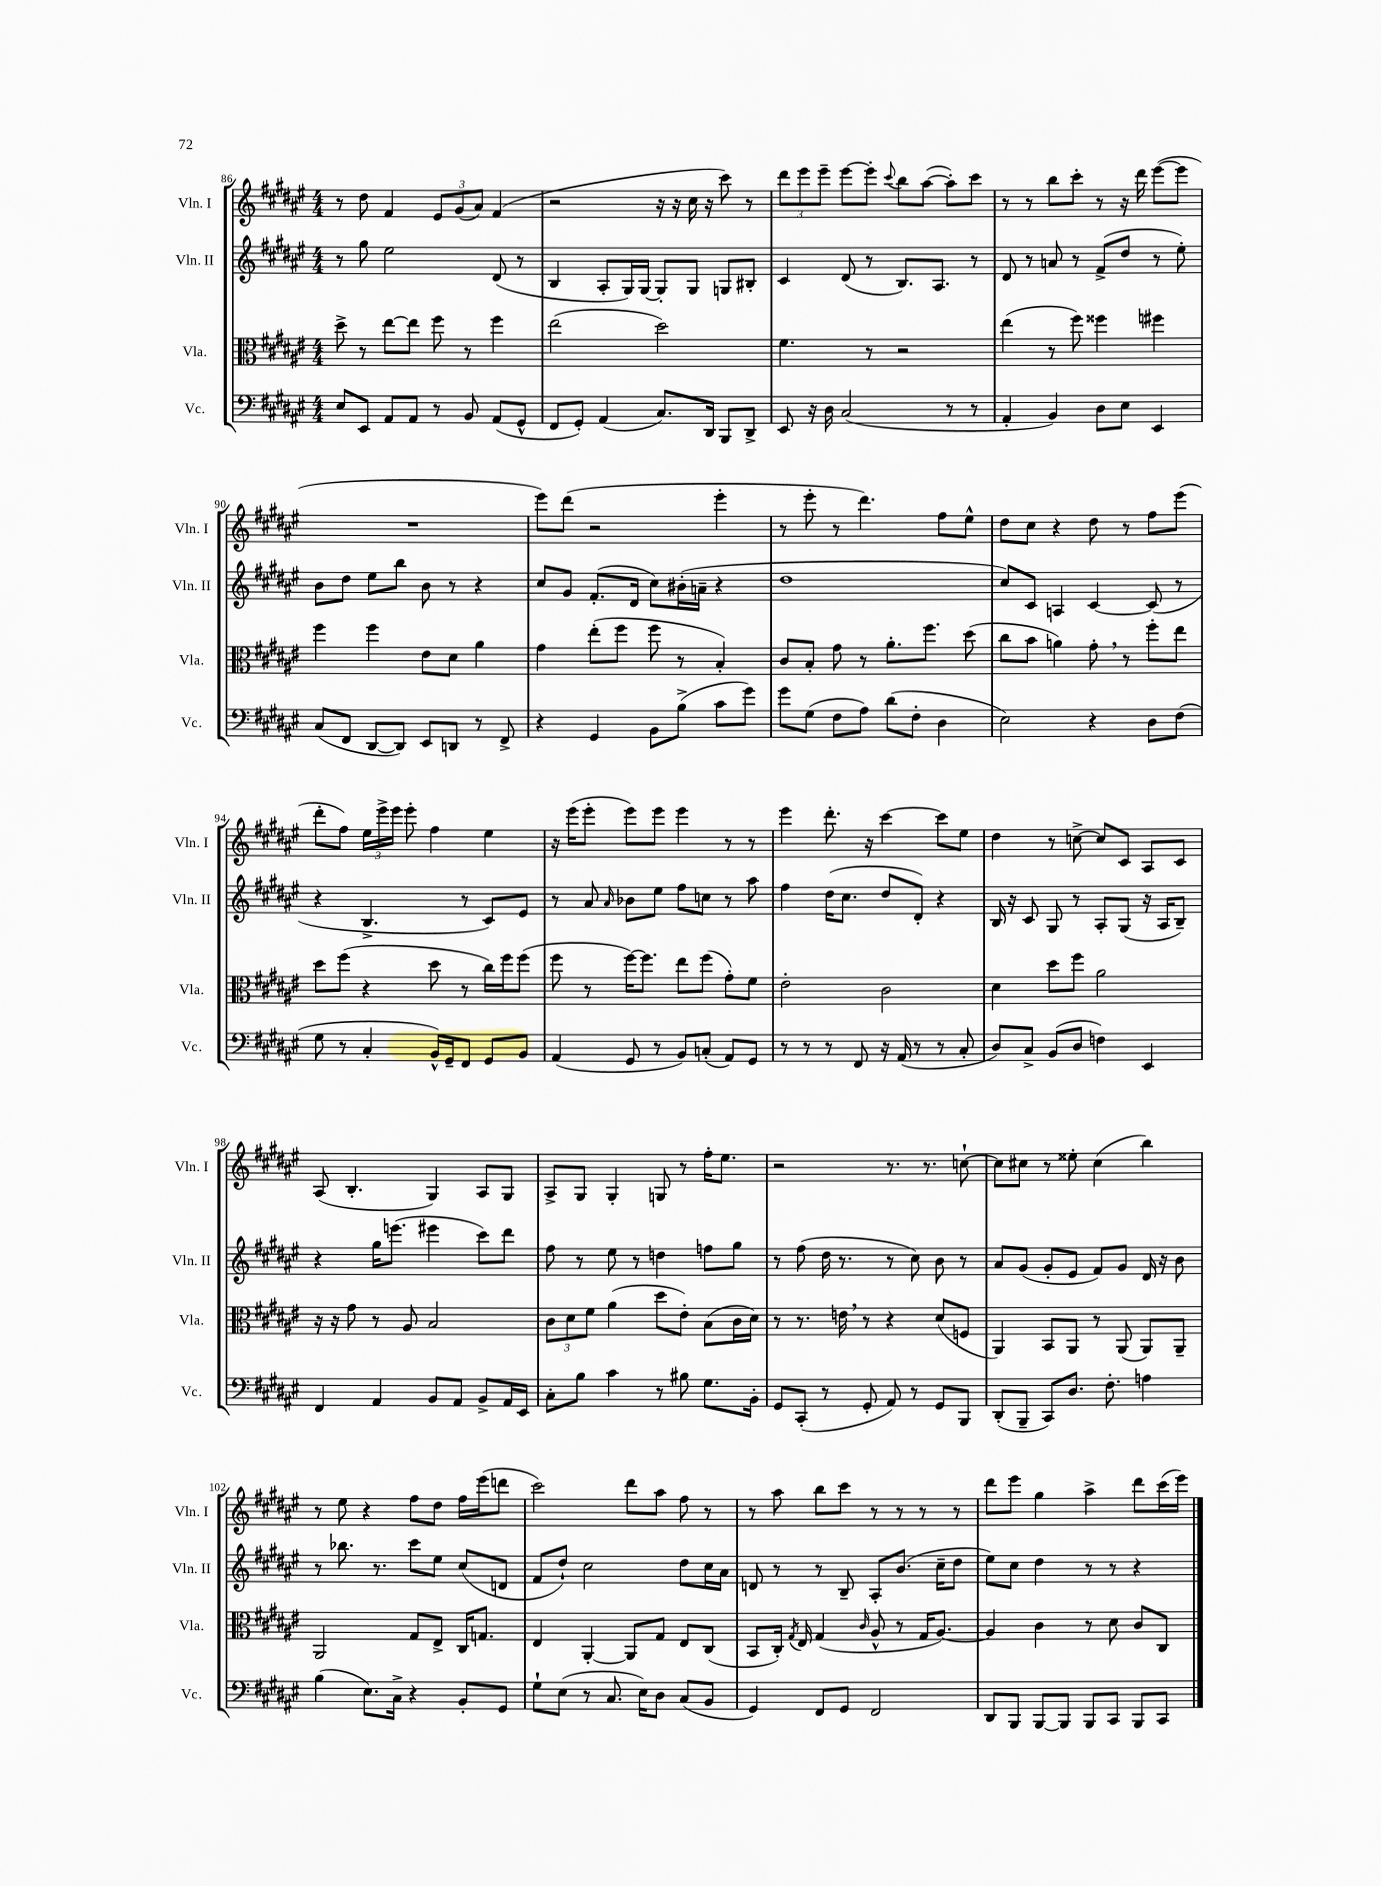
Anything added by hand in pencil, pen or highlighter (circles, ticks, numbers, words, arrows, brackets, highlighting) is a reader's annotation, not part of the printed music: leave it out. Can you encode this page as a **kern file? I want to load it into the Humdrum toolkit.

**kern	**kern	**kern	**kern
*part4	*part3	*part2	*part1
*staff4	*staff3	*staff2	*staff1
*I"Vc.	*I"Vla.	*I"Vln. II	*I"Vln. I
*I'Vc.	*I'Vla.	*I'Vln. II	*I'Vln. I
*clefF4	*clefC3	*clefG2	*clefG2
*k[f#c#g#d#a#e#]	*k[f#c#g#d#a#e#]	*k[f#c#g#d#a#e#]	*k[f#c#g#d#a#e#]
*M4/4	*M4/4	*M4/4	*M4/4
=86	=86	=86	=86
8E#/L	8dd#^\	8r	8r
8EE#/J	8r	8gg#\	8dd#\
8AA#/L	[8ee#\L	2ee#\	4f#/
8AA#/J	8ee#\J]	.	.
8r	8ff#\	.	12e#/L
.	.	.	(12g#/
8BB/	8r	.	.
.	.	.	12a#/J)
(8AA#/L	4ff#\	(8d#/	(4f#/
8GG#^^/J	.	8r	.
=87	=87	=87	=87
8FF#/L	(2ee#\	4B/	2r
8GG#'/J)	.	.	.
(4AA#/	.	8A#'/L	.
.	.	16G#/L)	.
.	.	[16G#/JJ	.
8.C#/L)	2dd#\)	8G#'/L]	16r
.	.	.	16r
.	.	8G#/J	16cc#\
16DD#/Jk	.	.	16r
8BBB/L	.	8Gn/L	8ccc#\)
8DD#^/J	.	8B#X'/J	8r
=88	=88	=88	=88
8EE#/	4.f#\	4c#/	12ddd#\L
.	.	.	12eee#\
16r	.	.	.
.	.	.	12eee#~\J
16D#\	.	.	.
(2C#/	.	(8d#/	[8eee#\L
.	8r	8r	8eee#'\J]
.	.	.	8qqccc#/
.	2r	8.B/L)	8bb\L
.	.	.	([8aa#\J
.	.	8.A#/J	.
8r	.	.	8aa#'\L])
8r	.	8r	8ccc#\J
=89	=89	=89	=89
4AA#'/	(4ee#\	8d#/	8r
.	.	8r	8r
4BB/)	8r	8an/	8bb\L
.	8ff#\)	8r	8ccc#'\J
8D#\L	4ff##X\	(8f#^/L	8r
8E#\J	.	8dd#/J	16r
.	.	.	16ddd#\
4EE#/	4ff#X\	8r	([8eee#\L
.	.	8ee#'\)	8eee#\J]
!!LO:LB:g=z
=90	=90	=90	=90
(8C#/L	4ff#\	8b\L	1r
8FF#/J	.	8dd#\J	.
[8DD#/L	4ff#\	8ee#\L	.
8DD#/J])	.	8bb\J	.
8EE#/L	8e#\L	8b\	.
8DDn/J	8d#\J	8r	.
8r	4a#\	4r	.
8FF#^/	.	.	.
=91	=91	=91	=91
4r	4g#\	8cc#/L	8eee#\L)
.	.	8g#/J	(8ddd#\J
4GG#/	(8ee#'\L	(8.f#'/L	2r
.	8ff#\J	.	.
.	.	16d#/Jk	.
8BB\L	8ff#\	8cc#\L)	.
(8B^\J	8r	(16b#X'\L	.
.	.	16an~\JJ	.
8c#\L	4B'/)	4r	4eee#'\
8g#\J)	.	.	.
=92	=92	=92	=92
8g#\L	8c#/L	1dd#	8r
(8G#\J	8B'/J	.	8eee#'\
8F#\L	8g#\	.	8r
8A#\J)	8r	.	4.ddd#\)
(8d#\L	8.a#'\L	.	.
8F#'\J	.	.	.
.	8.ff#\J	.	.
4D#\	.	.	8ff#\L
.	(8dd#\	.	8ee#^^\J
=93	=93	=93	=93
2E#\)	8cc#\L	8cc#/L)	8dd#\L
.	8b\J	8c#/J	8cc#\J
.	4an\)	4An/	4r
4r	8g#',\	[4c#/	8dd#\
.	8r	.	8r
8D#\L	8ff#'\L	(8c#/]	8ff#\L
(8F#\J	8ee#\J	8r	(8eee#\J
!!LO:LB:g=z
=94	=94	=94	=94
8G#\	8dd#\L	4r	8ddd#'\L
8r	(8ff#\J	.	8ff#\J)
4C#'/	4r	4.B^/	24ee#\LL
.	.	.	24eee#^\
.	.	.	24eee#\JJ
.	.	.	8eee#'\
16BB^^/LL)	8dd#\	.	4ff#\
16GG#~/J	.	.	.
8FF#/J	8r	8r	.
8GG#/L	16cc#\LL)	8c#/L)	4ee#\
.	16ff#\J	.	.
8BB/J	(8ff#\J	8e#/J	.
=95	=95	=95	=95
(4AA#/	8ff#\	8r	16r
.	.	.	(16eee#\KL
.	8r	8a#/	8eee#'\J
.	.	16qqa#/	.
8GG#/	[16ff#\KL)	8b-X\L	8eee#\L)
.	8.ff#\J]	.	.
8r	.	8ee#\J	8eee#\J
8BB/L)	8ee#\L	8ff#\L	4eee#\
(8Cn'/J	(8ff#\J	8ccn\J	.
8AA#/L)	8g#'\L)	8r	8r
8GG#/J	8f#\J	8aa#\	8r
=96	=96	=96	=96
8r	2e#'\	4ff#\	4eee#\
8r	.	.	.
8r	.	(16dd#\KL	8.ddd#'\
.	.	8.cc#\J	.
8FF#/	.	.	.
.	.	.	16r
16r	2c#\	8dd#/L	[4ccc#\
(16AA#/	.	.	.
8r	.	8d#'/J)	.
8r	.	4r	8ccc#\L]
8C#'/	.	.	8ee#\J
=97	=97	=97	=97
8D#/L)	4d#\	16B/	4dd#\
.	.	16r	.
8C#^/J	.	8c#/	.
(8BB/L	8dd#\L	8G#/	8r
8D#/J	8ff#\J	8r	[8ccn^\
4Fn\)	2a#\	8A#'/L	8cc/L]
.	.	(8G#/J	8c#/J
4EE#/	.	16r	8A#/L
.	.	16A#/KL	.
.	.	8B~/J)	8c#/J
!!LO:LB:g=z
=98	=98	=98	=98
4FF#/	16r	4r	(8A#/
.	16r	.	.
.	8g#\	.	4.B'/
4AA#/	8r	16gg#\KL	.
.	.	(8.eeen\J	.
.	8A#/	.	.
8BB/L	2B/	4eee#X\	4G#/)
8AA#/J	.	.	.
8BB^/L	.	8ccc#\L)	8A#/L
16AA#/L	.	8ddd#\J	8G#/J
16EE#/JJ	.	.	.
=99	=99	=99	=99
8C#'\L	12c#\L	8ff#\	8A#^/L
.	12d#\	.	.
8B\J	.	8r	8G#/J
.	12f#\J	.	.
4c#\	(4a#\	8ee#\	4G#'/
.	.	8r	.
8r	8dd#\L	4ddn\	8Gn/
8B#X\	8e#'\J)	.	8r
8.G#\L	(8B\L	8ffn\L	16ff#'\KL
.	.	.	8.ee#\J
.	16c#\L	8gg#\J	.
16BB'\Jk	16d#\JJ)	.	.
=100	=100	=100	=100
8GG#/L	8r	8r	2r
(8CC#'/J	8.r	(8ff#\	.
8r	.	16dd#\	.
.	16en,\	8.r	.
8GG#'/	8r	.	.
8AA#/)	4r	8r	8.r
8r	.	8cc#\)	.
.	.	.	8.r
8GG#/L	(8d#/L	8b\	.
8BBB/J	8Fn/J	8r	[8ccn`\
=101	=101	=101	=101
(8DD#'/L	4AA#/)	8a#/L	8cc\L]
8BBB~/J	.	(8g#/J	8cc#X\J
8CC#/L)	8BB/L	8g#'/L	8r
8.D#/J	8AA#/J	8e#/J	8ee##X'\
.	8r	8f#/L)	(4cc#\
8.F#'\	.	.	.
.	(8AA#/	8g#/J	.
4An\	8AA#/L)	16d#/	4bb\)
.	.	16r	.
.	8AA#~/J	8b\	.
!!LO:LB:g=z
=102	=102	=102	=102
(4B\	2AA#/	8r	8r
.	.	8.bb-X\	8ee#\
8.E#\L)	.	.	4r
.	.	8.r	.
16C#^\Jk	.	.	.
4r	8G#/L	8ccc#\L	8ff#\L
.	8E#^/J	8ee#\J	8dd#\J
8BB'/L	16C#/KL	(8cc#/L	16ff#\LL
.	8.Gn/J	.	(16eee#\J
8GG#/J	.	8dn/J	8dddn\J
=103	=103	=103	=103
8G#`\L	4E#/	8f#/L	2ccc#\)
(8E#\J	.	8dd#`/J)	.
8r	[4AA#'/	2cc#\	.
8.C#/	.	.	.
.	8AA#/L]	.	8ddd#\L
16E#\KL)	.	.	.
8D#\J	8G#/J	.	8aa#\J
(8C#/L	8E#/L	8dd#\L	8ff#\
8BB/J	(8C#/J	16cc#\L	8r
.	.	16a#\JJ	.
=104	=104	=104	=104
4GG#/)	8BB/L	8dn/	8r
.	16C#'/Jk)	8r	8aa#\
.	8qG#/	.	.
.	16E#/	.	.
8FF#/L	(4G#/	8r	8bb\L
8GG#/J	.	8B~/	8ccc#\J
.	16qqc#/	.	.
2FF#/	8A#^^/	8A#'/L	8r
.	8r	(8.b/J	8r
.	16G#/KL	.	8r
.	[8.A#/J)	16cc#~\KL	.
.	.	8dd#\J	8r
=105	=105	=105	=105
8DD#/L	4A#/]	8ee#\L)	8ddd#\L
8BBB/J	.	8cc#\J	8eee#\J
[8BBB/L	4c#\	4dd#\	4gg#\
8BBB/J]	.	.	.
8BBB/L	8r	8r	4aa#^\
8CC#/J	8d#\	8r	.
8BBB/L	8c#/L	4r	8ddd#\L
8CC#/J	8C#/J	.	(16ccc#\L
.	.	.	16eee#\JJ)
==	==	==	==
*-	*-	*-	*-
